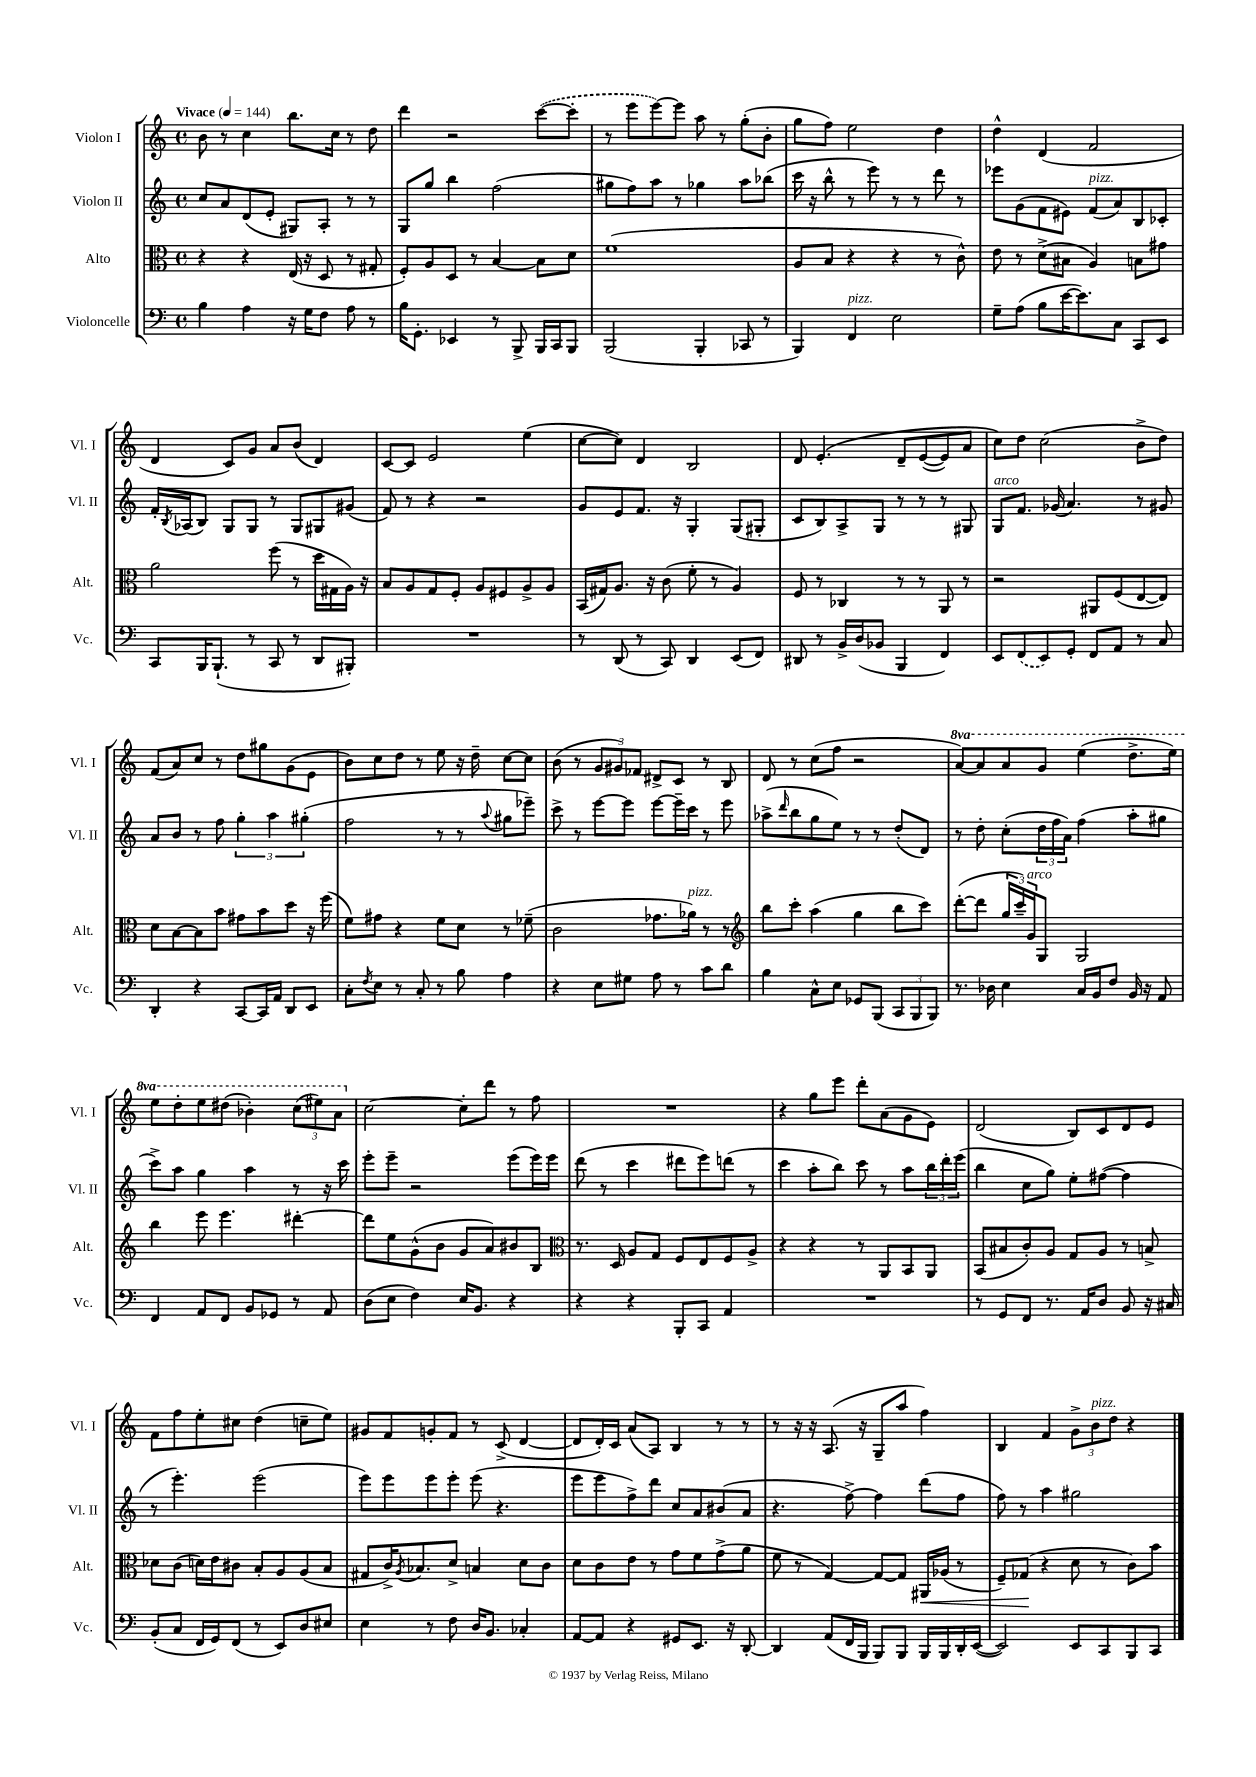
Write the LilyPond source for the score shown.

<<
\new StaffGroup <<
\new Staff = "s0" \with { instrumentName = "Violon I" shortInstrumentName = "Vl. I" } {
    \clef treble \key c \major \defaultTimeSignature \time 4/4 \set Staff.ottavationMarkups = #ottavation-simple-ordinals \tempo "Vivace" 4 = 144
    b'8 r8 c''4 b''8. c''16 r8 d''8 |
    d'''4 r2 \once \slurDashed c'''8~( c'''8-. |
    r8 e'''8 e'''8~) e'''8 a''8 r8 g''8-.( b'8-. |
    g''8 f''8) e''2 d''4 |
    d''4-^ d'4( f'2 |
    d'4 c'8) g'8 a'8 b'8( d'4) |
    c'8~ c'8 e'2 e''4( |
    c''8~ c''8) d'4 b2 |
    d'8 e'4.-.\( d'8-- e'8~( e'8) a'8 |
    c''8\) d''8 c''2( b'8-> d''8) |
    f'8( a'8) c''8 r8 d''8 gis''8 g'8( e'8 |
    b'8) c''8 d''8 r8 e''8 r16 d''16-- c''8~ c''8 |
    b'8( r8 \tuplet 3/2 { g'8 gis'8) fes'8 } dis'8-> c'8 r8 b8 |
    d'8 r8 c''8( f''8 r2 |
    \ottava #1 a''8~) a''8 a''8 g''8 e'''4( d'''8.-> e'''16) |
    e'''8 d'''8-. e'''8 dis'''8( bes''4-.) \tuplet 3/2 { c'''8( eis'''8) a''8 \ottava #0 } |
    c''2~ c''8-. d'''8 r8 f''8 |
    R1 |
    r4 g''8 e'''8 d'''8-. a'8( g'8 e'8) |
    d'2( b8) c'8 d'8 e'8 |
    f'8 f''8 e''8-. cis''8 d''4( c''8-- e''8) |
    gis'8 f'8 g'8-. f'8 r8 c'8->( d'4~ |
    d'8 d'16-.) c'16 a'8( a8) b4 r8 r8 |
    r8 r16 r16 a8.( r16 g8-- a''8 f''4) |
    b4 f'4 \tuplet 3/2 { g'8-> b'8^\markup { \italic "pizz." } d''8 } r4 \bar "|." |
}
\new Staff = "s1" \with { instrumentName = "Violon II" shortInstrumentName = "Vl. II" } {
    \clef treble \key c \major \defaultTimeSignature \time 4/4
    c''8 a'8 d'8( e'8-. gis8) a8-. r8 r8 |
    g8 g''8 b''4 f''2( |
    gis''8 f''8) a''8 r8 ges''4 a''8 bes''8( |
    c'''16 r16 b''8-^ r8 e'''8) r8 r8 d'''8 r8 |
    ees'''8 g'8( f'8 eis'8) f'8^\markup { \italic "pizz." }( a'8) b8 ces'8-. |
    f'16-. \acciaccatura { b8 } aes16( b8) g8 g8 r8 g8 gis8 gis'8( |
    f'8) r8 r4 r2 |
    g'8 e'8 f'8. r16 g4-. g8( gis8-. |
    c'8 b8) a8-> g8 r8 r8 r8 gis8 |
    g8^\markup { \italic "arco" } f'8. ges'16( a'4.) r8 gis'8 |
    a'8 b'8 r8 f''8 \tuplet 3/2 { g''4-. a''4 gis''4-.( } |
    f''2 r8 r8 \appoggiatura { a''8 } gis''8 ees'''8--) |
    c'''8-> r8 e'''8~ e'''8 e'''8~ e'''16-- c'''16 r8 e'''8 |
    aes''8->( \grace { d'''16 } b''8 g''8 e''8) r8 r8 d''8-.( d'8) |
    r8 d''8-. c''8-.( \tuplet 3/2 { d''16 f''16 a'16) } f''4( a''8-. gis''8 |
    c'''8->) a''8 g''4 a''4 r8 r16 c'''16 |
    e'''8-. e'''8-- r2 e'''8( e'''16) e'''16 |
    d'''8( r8 c'''4 dis'''8 e'''8) d'''8( r8 |
    c'''4 a''8-. b''8) c'''8 r8 a''8 \tuplet 3/2 { b''16 d'''16-. e'''16( } |
    b''4 c''8 g''8) e''8-. fis''8~( fis''4 |
    r8 e'''4.-.) e'''2( |
    e'''8) e'''8 e'''8 e'''8-. e'''8( r4. |
    e'''8 e'''8 f''8->) d'''8 c''8 a'8 bis'8( a'8 |
    r4. f''8~->) f''4 d'''8( f''8 |
    f''8) r8 a''4 gis''2 \bar "|." |
}
\new Staff = "s2" \with { instrumentName = "Alto" shortInstrumentName = "Alt." } {
    \clef alto \key c \major \defaultTimeSignature \time 4/4
    r4 r4 e16( r16 d8 r8 gis8-. |
    f8-.) a8 d8 r8 b4~ b8 d'8 |
    f'1( |
    a8 b8 r4 r4 r8 c'8-^) |
    e'8 r8 d'8->( bis8 a4) b8 gis'8 |
    a'2 f''8( r8 d''16 gis16 a16) r16 |
    b8 a8 g8 f8-. a8 fis8 a8-> a8 |
    b,16( gis16) a8. r16 c'8( f'8-. r8 a4) |
    f8 r8 ces4 r8 r8 a,8 r8 |
    r2 ais,8 f8( e8~ e8) |
    d'8 b8~ b8 b'8 gis'8 b'8 d''8 r16 f''16( |
    f'8) gis'8 r4 f'8 d'8 r8 fes'8--( |
    c'2 ges'8. aes'16^\markup { \italic "pizz." }) r8 r8 |
    \clef treble b''8 c'''8-. a''4( g''4 b''8 c'''8) |
    d'''8~-.( d'''8 \tuplet 3/2 { g''16 c'''16--) g'16^\markup { \italic "arco" } } g8 g2 |
    b''4 e'''8 e'''4. dis'''4~-. |
    dis'''8 e''8 g'8-^( b'8 g'8 a'8) bis'8 b8 |
    \clef alto r8. d16 a8 g8 f8 e8 f8 a8-> |
    r4 r4 r8 a,8 b,8 a,8 |
    b,8( bis8 c'8-.) a8 g8 a8 r8 b8-> |
    des'8 c'8( d'16) e'16 cis'8 b8-. a8 a8( b8 |
    gis8 c'16->) \acciaccatura { a8 } bes8. d'8-> b4 d'8 c'8 |
    d'8 c'8 e'8 r8 g'8 f'8 g'8->( a'8 |
    f'8 r8 g4~) g8~ g8 ais,16\< aes16( r8 |
    f8--) ges8\!( r4 d'8 r8 c'8) b'8 \bar "|." |
}
\new Staff = "s3" \with { instrumentName = "Violoncelle" shortInstrumentName = "Vc." } {
    \clef bass \key c \major \defaultTimeSignature \time 4/4
    b4 a4 r16 g16 f8 a8 r8 |
    b16 g,8.-. ees,4 r8 b,,8-> b,,16 c,16 b,,8 |
    b,,2( b,,4-. ces,8 r8 |
    b,,4) f,4^\markup { \italic "pizz." } e2 |
    g8-- a8( b8 e'16~ e'8.) c8 c,8 e,8 |
    c,8 b,,16 b,,8.-!( r8 c,8 r8 d,8 bis,,8-.) |
    R1 |
    r8 d,8( r8 c,8) d,4 e,8( f,8) |
    dis,8 r8 b,16-> d16( bes,8 b,,4 f,4) |
    e,8 \once \slurDashed f,8( e,8) g,8-. f,8 a,8 r8 c8 |
    d,4-. r4 c,8~ c,16 a,16 d,8 e,8 |
    c8-. \acciaccatura { f8 } e8 r8 c8-. r8 b8 a4 |
    r4 e8 gis8 a8 r8 c'8 d'8 |
    b4 c8-^ e8 ges,8 b,,8( \tuplet 3/2 { c,8 b,,8 b,,8) } |
    r8. des16 e4 c16 b,16 f8 b,16 r16 a,8 |
    f,4 a,8 f,8 b,8 ges,8 r8 a,8 |
    d8( e8 f4) e16 b,8. r4 |
    r4 r4 b,,8-. c,8 a,4 |
    R1 |
    r8 g,8 f,8 r8. a,16 d8 b,8 r16 cis16 |
    b,8-.( c8 f,16 g,16) f,8( r8 e,8) d8 eis8 |
    e4 r8 f8 d16 b,8. ces4-. |
    a,8~ a,8 r4 gis,8 e,8. r16 d,8~-. |
    d,4 a,8( f,16 b,,16 b,,8) b,,8 b,,16 b,,16 d,16-. e,16~( |
    e,2) e,8 c,8 b,,8 c,8 \bar "|." |
}
>>
>>
\layout { \context { \Score \remove "Bar_number_engraver" } }
